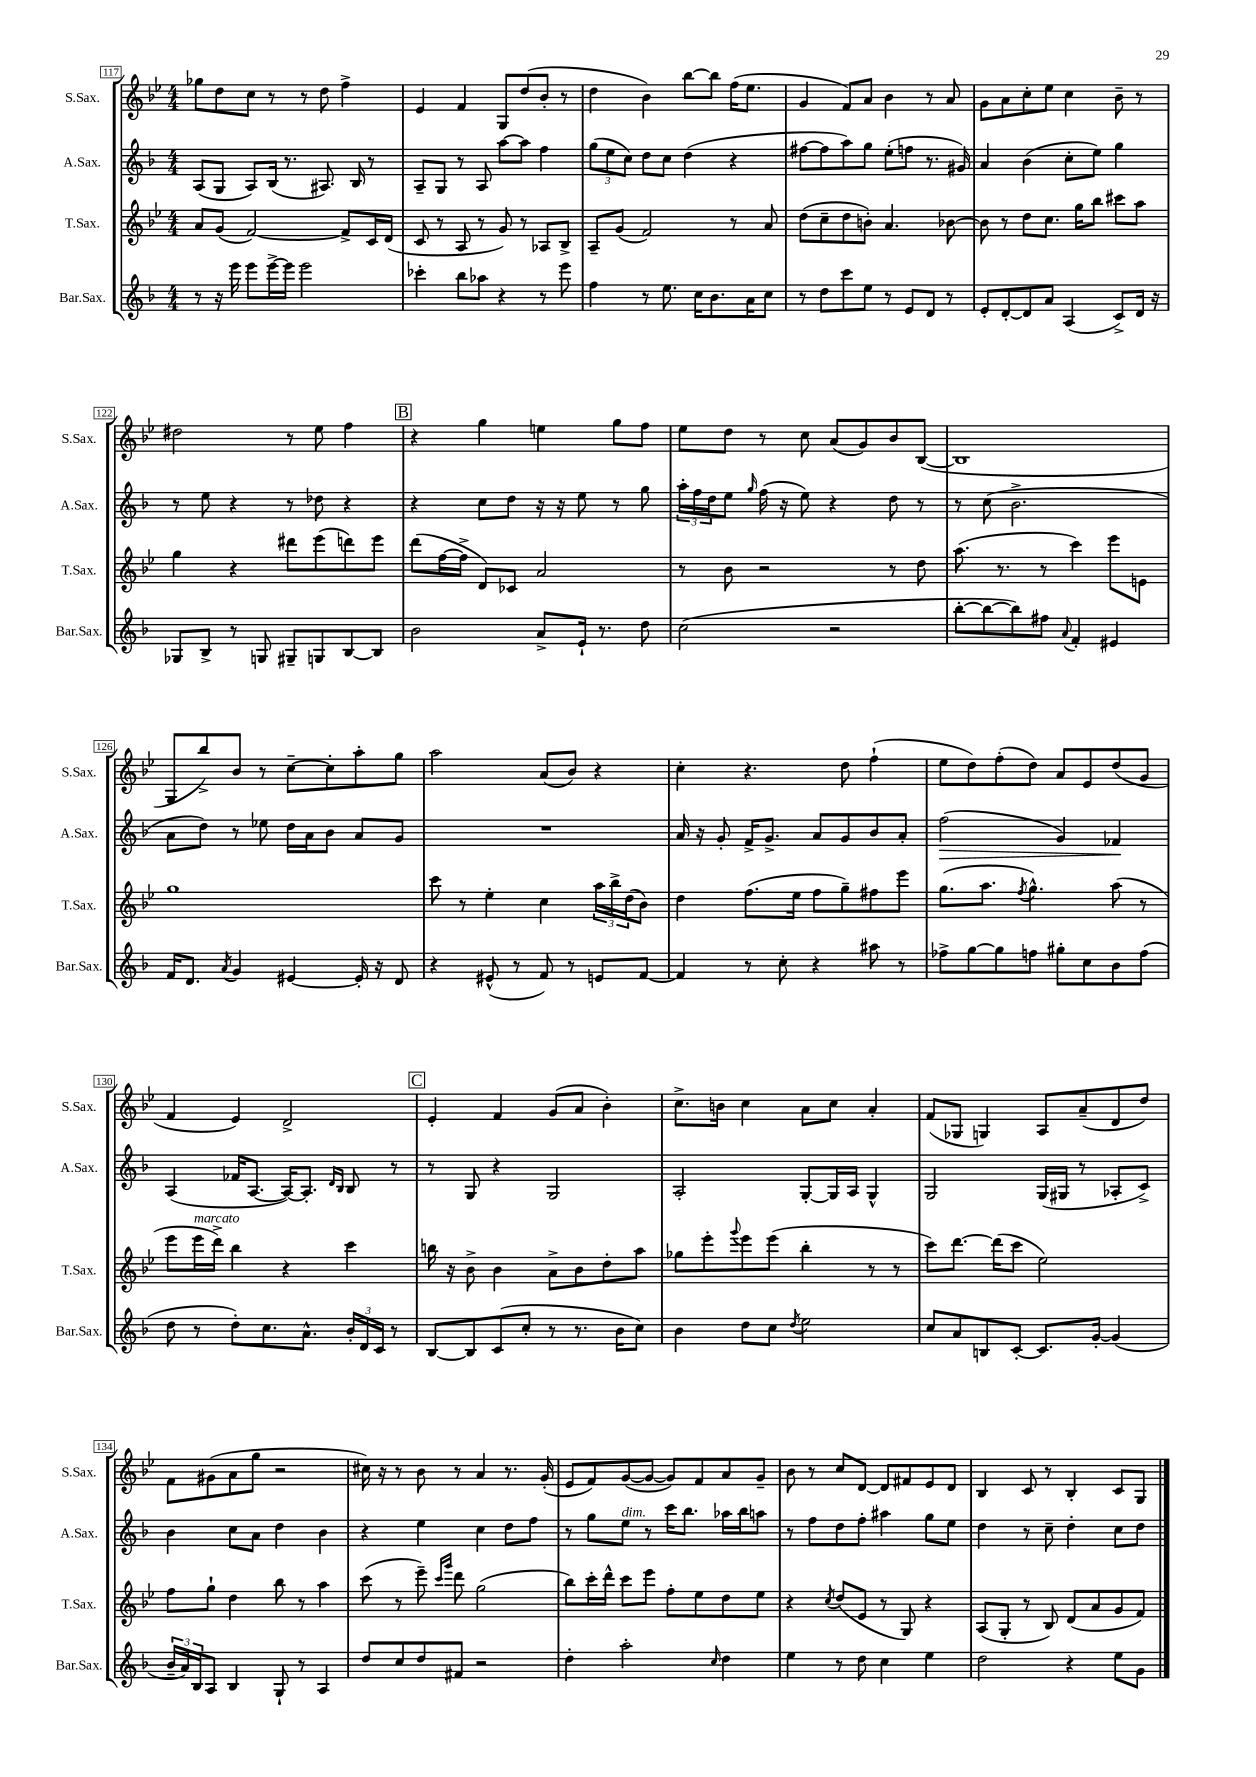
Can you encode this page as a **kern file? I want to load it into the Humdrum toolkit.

**kern	**kern	**kern	**kern
*staff4	*staff3	*staff2	*staff1
*clefG2	*clefG2	*clefG2	*clefG2
*k[b-]	*k[b-e-]	*k[b-]	*k[b-e-]
*M4/4	*M4/4	*M4/4	*M4/4
8r	8a/L	(8A/L	8gg-\L
16r	(8g/J	8G/J	8dd\
16eee\	.	.	.
8eee\L	[2f/)	8A/L)	8cc\J
[16eee^\L	.	(16B-/Jk	8r
16eee\]JJ	.	8.r	.
2eee\	.	.	8r
.	.	8.A#/)	8dd\
.	8f^/]L	.	4ff^\
.	.	16B-/	.
.	16c/L	8r	.
.	(16d/JJ	.	.
=	=	=	=
4ccc-'\	8c/	8A~/L	4e-/
.	8r	8G/J	.
8bb-\L	8A/	8r	4f/
8aa-\J	8r	8A/	.
4r	8g/)	[8aa\L	8G/L
.	8r	8aa\]J	(8dd/
8r	8A-/L	4ff\	8b-'/J
8eee\	8B-^/J	.	8r
=	=	=	=
4ff\	8A~/L	(12gg\L	4dd\
.	.	12ee\	.
.	(8g/J	.	.
.	.	12cc\J)	.
8r	2f/)	8dd\L	4b-\)
8.ee\	.	8cc\J	.
.	.	(4dd\	[8bb-\L
16cc\LK	.	.	.
8.b-\	.	.	8bb-\]J
.	8r	4r	(16ff\LK
16a\K	.	.	8.ee-\J
8cc\J	8a/	.	.
=	=	=	=
8r	(8dd\L	[8ff#\L	4g/
8dd\L	8cc~\	8ff#\]	.
8ccc\	8dd\	8aa\)	8f/L)
8ee\J	8b'\J)	8gg\J	8a/J
8r	4.a/	(8ee'\L	4b-\
8e/L	.	8ff\J	.
8d/J	.	8.r	8r
8r	[8b-\	.	8a/
.	.	16g#/)	.
=	=	=	=
8e'/L	8b-\]	4a/	8g\L
[8d'/	8r	.	8a\
8d/]	8dd\L	(4b-\	8cc'\
8a/J	8.cc\J	.	8ee-\J
(4A/	.	8cc'\L	4cc\
.	16gg\LK	.	.
.	8bb-\J	8ee\J)	.
8c^/L)	8ccc#\L	4gg\	8b-~\
16d/Jk	8aa\J	.	8r
16r	.	.	.
=	=	=	=
8G-/L	4gg\	8r	2dd#\
8B-^/J	.	8ee\	.
8r	4r	4r	.
8G/	.	.	.
8G#~/L	8ddd#\L	8r	8r
8G/	(8eee-\	8dd-\	8ee-\
[8B-/	8ddd\)	4r	4ff\
8B-/]J	8eee-\J	.	.
=	=	=	=
2b-\	(8ddd\L	4r	4r
.	[16ff\L	.	.
.	16ff^\]JJ	.	.
.	8d/L)	8cc\L	4gg\
.	8c-/J	8dd\J	.
8a^/L	2a/	16r	4ee\
.	.	16r	.
16e`/Jk	.	8ee\	.
8.r	.	.	.
.	.	8r	8gg\L
8dd\	.	8gg\	8ff\J
=	=	=	=
(2cc\	8r	24aa'\LL	8ee-\L
.	.	24ff\	.
.	.	24dd\J	.
.	8b-\	8ee\J	8dd\J
.	.	16qqgg/	.
.	2r	(16ff\	8r
.	.	16r	.
.	.	8ee\)	8cc\
2r	.	4r	(8a/L
.	.	.	8g/)
.	8r	8dd\	8b-/
.	8dd\	8r	([8B-/J
=	=	=	=
[8bb-'\L	(8.aa\	8r	1B-]
8bb-\_	.	(8cc\	.
.	8.r	.	.
8bb-\])	.	2.b-^\	.
8ff#\J	8r	.	.
8qqa/	.	.	.
4f'/	4ccc\)	.	.
4e#/	8eee-\L	.	.
.	8e\J	.	.
=	=	=	=
16f/LK	1gg	8a\L	8G/L
8.d/J	.	.	.
.	.	8dd\J)	8bb-^/)
8qa/	.	.	.
4g/	.	8r	8b-/J
.	.	8ee-\	8r
[4e#/	.	16dd\LL	[8cc~\L
.	.	16a\J	.
.	.	8b-\J	8cc'\]
16e#'/]	.	8a/L	8aa'\
16r	.	.	.
8d/	.	8g/J	8gg\J
=	=	=	=
4r	8ccc\	1r	2aa\
.	8r	.	.
(8e#^^/	4ee-'\	.	.
8r	.	.	.
8f/)	4cc\	.	(8a/L
8r	.	.	8b-/J)
8e/L	24aa\LL	.	4r
.	24bb-^\	.	.
.	(24dd\J	.	.
[8f/J	8b-\J)	.	.
=	=	=	=
4f/]	4dd\	16a/	4cc'\
.	.	16r	.
.	.	8g'/	.
8r	(8.ff\L	16f^/LK	4.r
.	.	8.g^/J	.
8cc'\	.	.	.
.	16ee-\Jk	.	.
4r	8ff\L	8a/L	.
.	8gg~\)	8g/	8dd\
8aa#\	8ff#\	8b-/	(4ff`\
8r	8eee-\J	8a'/J	.
=	=	=	=
8ff-^\L	(8.gg\L	(2ff\	8ee-\L
[8gg\	.	.	8dd\)
.	8.aa\J	.	.
8gg\]	.	.	(8ff'\
.	8qff/	.	.
8ff\J	4.gg^^\)	.	8dd\J)
8gg#'\L	.	4g/)	8a/L
8cc\	.	.	8e-/
8b-\	(8aa\	4f-/	(8dd/
(8ff\J	8r	.	8g/J
=	=	=	=
8dd\	8eee-\L	(4A/	4f/
8r	16eee-\L	.	.
.	16ddd^\JJ)	.	.
8dd'\L)	4bb-\	16f-/LK	4e-/)
.	.	[8.A/J	.
8.cc\	.	.	.
.	4r	16A/_LK)	2d^/
8.a^^\J	.	8.A'/]J	.
.	.	16qqd/LL	.
.	.	16qqB-/JJ	.
24b-'/LL	4ccc\	8B-/	.
24d/	.	.	.
24c/JJ	.	.	.
8r	.	8r	.
=	=	=	=
[8B-/L	16bb\	8r	4e-'/
.	16r	.	.
8B-/]	8b-^\	8G/	.
(8c/	4b-\	4r	4f/
8cc'/J	.	.	.
8r	8a^\L	2G/	(8g/L
8.r	8b-\	.	8a/J
.	8dd'\	.	4b-'\)
16b-\LK	.	.	.
8cc\J)	8aa\J	.	.
=	=	=	=
4b-\	8gg-\L	2A'/	8.cc^\L
.	8eee-'\	.	.
.	.	.	16b\Jk
.	8qqggg/	.	.
8dd\L	8eee-\	.	4cc\
8cc\J	(8eee-\J	.	.
8qdd/	.	.	.
2ee\	4bb-'\	[8G'/L	8a\L
.	.	16G/]L	8cc\J
.	.	16A/JJ	.
.	8r	4G^^/	4a'/
.	8r	.	.
=	=	=	=
8cc/L	8ccc\L)	2G/	(8f/L
8a/	[8.ddd\J	.	8G-/J
8B/	.	.	4G/)
.	(16ddd\]LK	.	.
[8c'/J	8ccc\J	.	.
8.c/]L	2ee-\)	(16G/LL	8A/L
.	.	16G#/JJ	.
.	.	8r	(8a~/
[16g'/Jk	.	.	.
(4g/]	.	8A-'/L	8d/
.	.	8c^/J)	8dd/J)
=	=	=	=
24b-~/LL	8ff\L	4b-\	8f\L
24a/)	.	.	.
24B-/J	.	.	.
8A/J	8gg`\J	.	(8g#\
4B-/	4dd\	8cc\L	8a\
.	.	8a\J	8gg\J
8G`/	8bb-\	4dd\	2r
8r	8r	.	.
4A/	4aa\	4b-\	.
=	=	=	=
8dd/L	(8ccc\	4r	16cc#\)
.	.	.	16r
8cc/	8r	.	8r
8dd/	8eee-~\)	4ee\	8b-\
.	16qqccc/LL	.	.
.	16qqggg/JJ	.	.
8f#/J	8ddd\	.	8r
2r	(2gg\	4cc\	4a/
.	.	8dd\L	8.r
.	.	8ff\J	.
.	.	.	(16g'/
=	=	=	=
4dd'\	8bb-\L)	8r	8e-/L
.	16ccc'\L	8gg\L	8f/)
.	16ddd^^\JJ	.	.
2aa'\	8ccc\L	8ee\J	([8g/
.	8eee-\J	8r	8g/_J
.	8ff'\L	16ccc\LK	8g/]L)
.	.	8.bb-\J	.
.	8ee-\	.	8f/
16qqcc/	.	.	.
4dd\	8dd\	16aa-\LL	8a/
.	.	16bb-\J	.
.	8ee-\J	8aa\J	8g~/J
=	=	=	=
4ee\	4r	8r	8b-\
.	.	8ff\L	8r
.	8qcc/	.	.
8r	(8dd/L	8dd\	8cc/L
8dd\	8e-/J	8ff'\J	[8d/J
4cc\	8r	4aa#\	8d/]L
.	8G/)	.	8f#/
4ee\	4r	8gg\L	8e-/
.	.	8ee\J	8d/J
=	=	=	=
2dd\	(8A/L	4dd\	4B-/
.	8G'/J	.	.
.	8r	8r	8c/
.	8B-/)	8cc~\	8r
4r	(8d/L	4dd'\	4B-'/
.	8a/	.	.
8ee\L	8g/	8cc\L	8c/L
8g\J	8f/J)	8dd\J	8G/J
==	==	==	==
*-	*-	*-	*-
